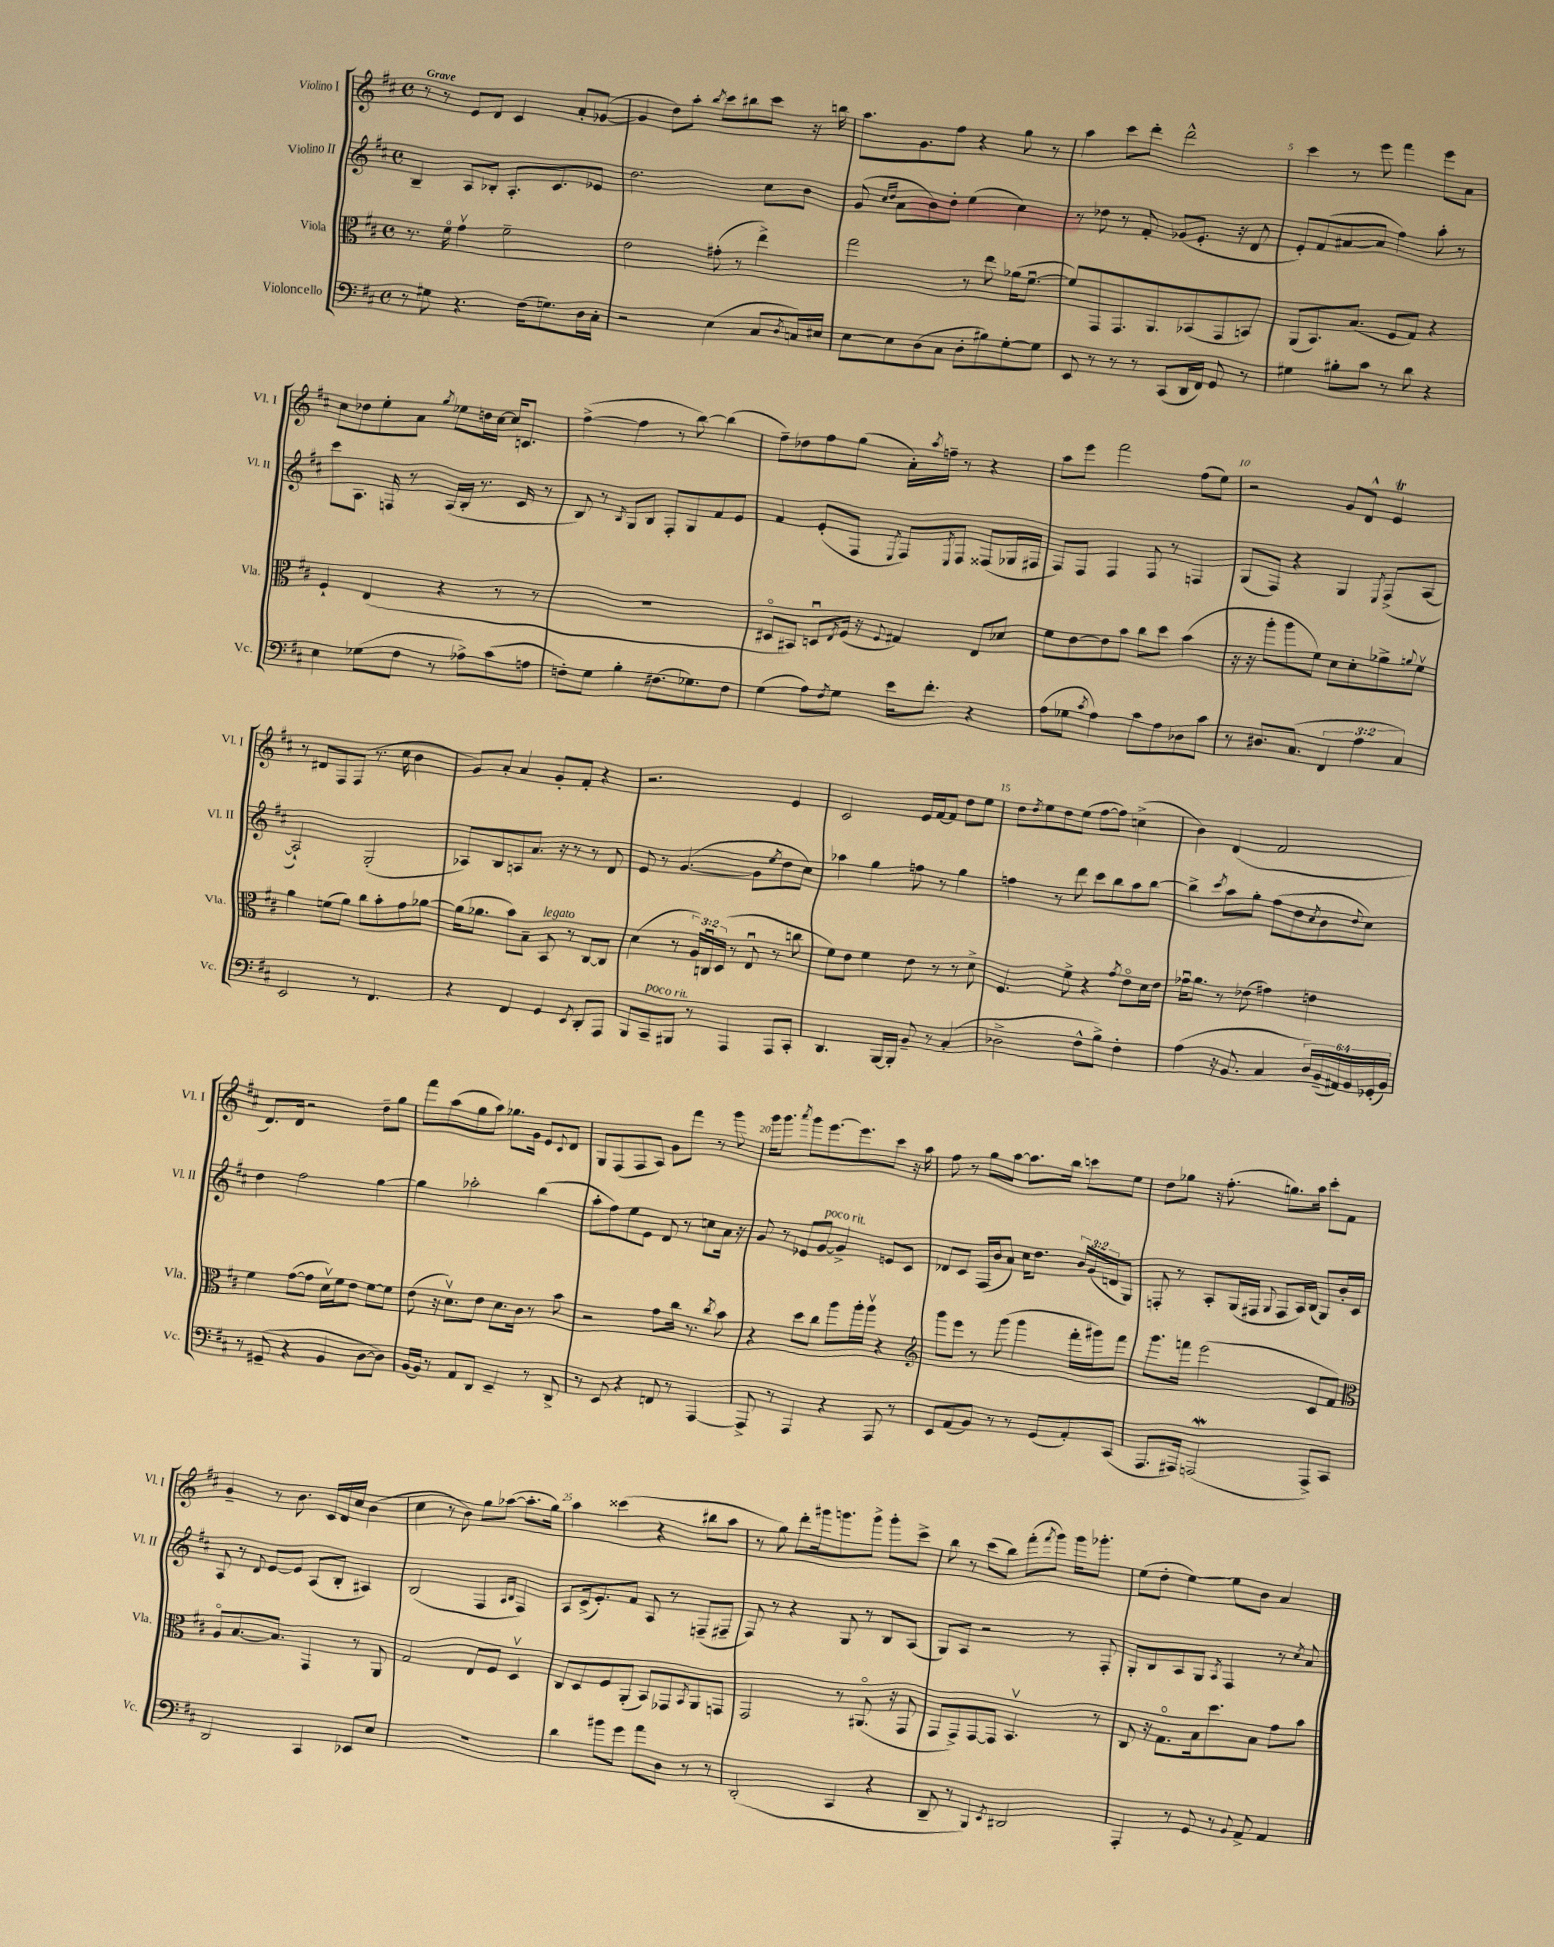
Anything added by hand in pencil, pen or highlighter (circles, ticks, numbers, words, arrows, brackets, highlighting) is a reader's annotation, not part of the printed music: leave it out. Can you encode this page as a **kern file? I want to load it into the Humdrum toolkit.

**kern	**kern	**kern	**kern
*part4	*part3	*part2	*part1
*staff4	*staff3	*staff2	*staff1
*I"Violoncello	*I"Viola	*I"Violino II	*I"Violino I
*I'Vc.	*I'Vla.	*I'Vl. II	*I'Vl. I
*clefF4	*clefC3	*clefG2	*clefG2
*k[f#c#]	*k[f#c#]	*k[f#c#]	*k[f#c#]
*M4/4	*M4/4	*M4/4	*M4/4
*met(c)	*met(c)	*met(c)	*met(c)
=1	=1	=1	=1
!	!	!	!LO:TX:a:B:t=Grave
8r	8.r	4B~/	8r
8G#X\	.	.	8r
.	16f#\	.	.
4.r	4gv\	8A/L	8e/L
.	.	8B-X'/J	8d/J
.	2f#~\	8.A'/L	4c#/
(16F#\KL	.	.	.
8.Gn\)	.	8.c#/	.
.	.	.	8a'/L
16D\L	.	8e-X/J	([8g-X/J
16C#'\JJ	.	.	.
=2	=2	=2	=2
2r	2e\	2.dd\	4g-/]
.	.	.	8dd\L)
.	.	.	8aa'\J
.	.	.	8qbb/
(4E\	(8g#X'\	.	8ccc#\L
.	8r	.	8bb#X\
8C#/L	4ee^\)	8cc#\L	8ccc#\J
8qD/	.	.	.
16Cn/L)	.	8b\J	16r
16E#X/JJ	.	.	16bbn\
=3	=3	=3	=3
[8E\L	2gg\	(8g/	8.aa\L
.	.	16qqcc#/LL	.
.	.	16qqdd/JJ	.
8E\]	.	8a\L	.
.	.	.	8.g\
(8D\	.	8b\)	.
8C#\J	.	8dd'\J	8ff#\J
8D'\L	8r	(4ee\	4r
8B#X\)	8ee\	.	.
[8G'\	(16a-X\KL	4cc#\)	8gg\
.	[8.f#u\J	.	.
8G\J]	.	.	8r
=4	=4	=4	=4
8EE/	8f#/L])	8r	4aa\
8r	8GG/	8dd-X\	.
8r	8.GG/	8r	8ccc#\L
8r	.	8f#'/	8ddd'\J
.	8.AA/	.	.
(8CC#/L	.	(8g-X/L	2ddd^^\
16DD/L	(8BB-X/	8.e'/J	.
16FF#/JJ)	.	.	.
8GG/	8GG/	.	.
.	.	16r	.
8r	8BBn/J)	8d/	.
=5	=5	=5	=5
4G#X\	(8AA/L	8e'/L)	4ccc#\
.	8.BB/)	(8f#/	.
8B#X'\L	.	[8a#X/	8r
.	(8.B/J	.	.
8c#\J	.	8a#/J]	8eee\
8r	8F#/L	4ff#\)	4fff#\
8d\	8G/J)	.	.
4r	4r	8aa'\	8eee\L
.	.	8r	8a\J
!!LO:LB:g=z
=6	=6	=6	=6
4E\	4F#`/	8ccc#\L	8cc#\L
.	.	8.A\J	8dd-X\
(8G-X\L	(4E/	.	8ee'\
.	.	16Fn/	.
8F#\J	.	8r	8a\J
.	.	.	8qgg/
8r	4r	(16A/LL	8ee-X\L
.	.	16B'/JJ	.
8A-X^\L)	.	8.r	16ddn\L
.	.	.	[16cc#\JJ
(8c#\	8r	.	16cc#/KL]
.	.	16c#/	8.cn/J
8An\J	8r	8r	.
=7	=7	=7	=7
8Fn'\L)	1r	8B/)	([4ff#^\
8G\J	.	8r	.
.	.	8qB/	.
4B'\	.	8G/L	4ff#\]
.	.	8B/J	.
(8.F#X\L	.	8F#'/L	8r
.	.	8G/	[8bb\)
8.G-X\)	.	.	.
.	.	8f#/	(4bb\]
8F#\J	.	8e/J	.
=8	=8	=8	=8
(4G\	8D#X/L	4f#/	8ff#~\L)
.	8BB#X/J)	.	8dd-X\
8A\L)	8Dnu/L	(8e'/L	8ff#\
8qF#/	8qE/	.	.
8G\J	(16F#/Jk	8F#/J	(8gg\J
.	16r	.	.
.	8qqF#/	8qE/	.
16e\KL	4G#X/)	8F#/L)	16a'\LL)
.	.	.	8qaa/
8.f#'\J	.	.	16ffn~\JJ
.	.	8qE/	.
.	.	8F#/J	8r
4r	8E/L	(8F##X/L	4r
.	8d-X/J	16G-X/L	.
.	.	16F#X/JJ	.
=9	=9	=9	=9
(8A\L	8f#\L	8F#/L)	8aa\L
8G-X\J	[8e\	8F#/J	8eee\J
8qc#/	.	.	.
4A\)	8e\]	4F#/	2fff#\
.	8b\J	.	.
8c#\L	8cc#\L	8F#/	.
8A\	8dd\J	8r	.
8D-X\	(4b\	4Fn/	(8ff#\L
8c#\J	.	.	8ee\J)
=10	=10	=10	=10
8r	16r	(8G/L	2r
.	16r	.	.
8.D#X/L	8aa'\L	8F#/J)	.
.	8aa\	4r	.
(8.C#/J	.	.	.
.	8f#\J)	.	.
6FF#/	8d\L	4G/	8g/L
.	8d'\	.	8d^^/J
6A\	.	.	.
.	.	8qE/	.
.	8a-X^\	(8F#^/L	4eT/
6C#/)	.	.	.
.	8qqan/	.	.
.	8f#v\J	[8A/J	.
!!LO:LB:g=z
=11	=11	=11	=11
2EE/	4a\	2A`/])	8r
.	.	.	8d#X/L
.	(8fn\L	.	8F#/
.	8a\J)	.	(8F#/J
8r	8cc#\L	(2G'/	8.r
4.FF#/	8b'\	.	.
.	.	.	16cc#\
.	8g\	.	4b\
.	[8a-X\J	.	.
=12	=12	=12	=12
4r	(16a-\KL]	8A-X/L)	8g/L)
.	8.a-X\J	.	.
.	.	8B/	8a'/J
4FF#/	8b\L)	8An/	4a/
.	8B~\J	8.a/J	.
!	!LO:TX:a:i:t=legato	!	!
4GG/	8BB/	.	8g'/L
.	.	16r	.
.	8r	8r	8f#'/J
8qEE/	.	.	.
8DD'/L	[8C#/L	8r	4r
8AAA/J	8C#/J]	8d/	.
=13	=13	=13	=13
8BBB/L	(4d\	8e/	2.r
!LO:TX:a:i:t=poco rit.	!	!	!
8CC#~/	.	8r	.
8BBB#X/J	8r	([4.g/	.
8r	24A/LL)	.	.
.	24Cnu/	.	.
.	(24D/JJ	.	.
4AAA/	8r	.	.
.	8Eu/	8g\L]	.
.	.	8qee/	.
8AAA/L	8r	8dd\	4e/
8CC#'/J	8ccn\	8cc#\J)	.
=14	=14	=14	=14
4.DD/	8f#\L)	4aa-X\	2c#/
.	8e\J	.	.
.	4f#\	4gg\	.
[16BBB/LL	.	.	.
16BBB'/JJ]	.	.	.
8BB~/	8e\	8ffn\	16e/LL
.	.	.	[16f#/J
8r	8r	8r	8f#/J]
(4C#'/	8r	4gg\	8dd\L
.	8d^\	.	8ee\J
=15	=15	=15	=15
2D-X^\	4.F#/	4ffn\	8dd\L
.	.	.	8qdd/
.	.	.	8ee\
.	.	8r	8dd\
.	8f#^\	8ddd\	(8ee\J
8F#^^\L	4r	8ccc#\L	[8ff#\L
8B^\J)	.	8bb\	8ff#\J])
.	8qg/	.	.
4F#'\	8e\L	8aa\	(4ccn^\
.	16d\L	[8bb\J	.
.	16e\JJ	.	.
=16	=16	=16	=16
(4A\	16g-Xu\KL	4bb^\]	4b\)
.	8.a\J	.	.
.	.	8qccc#/	.
16r	8r	8aa\L	(4d/
8.BB/	.	.	.
.	(8e-X\	8gg'\J	.
4C#/	4g#X\)	(8ff#\L	2f#/
.	.	8dd\	.
.	.	8qcc#/	.
24D/LL)	4en\	8b\	.
(24BB~/	.	.	.
24AA#X/)	.	.	.
.	.	8qqdd/	.
24BB/	.	8cc#\J)	.
(24GG-X'/	.	.	.
24BB/JJ)	.	.	.
!!LO:LB:g=z
=17	=17	=17	=17
8r	4f#\	4dd\	8.d/L)
(8GG#X~/	.	.	.
.	.	.	16d/Jk
4r	([8g\L	2ff#\	2r
.	8g\J]	.	.
4BB/	16dv\LL)	.	.
.	16f#\J	.	.
.	8e\J	.	.
[8D\L	[8f#\L	[4gg\	8dd~\L
8D\J])	8f#\J]	.	8gg\J
=18	=18	=18	=18
(16BB/LL	(8e\	4gg\]	8fff#\L
16BB/JJ)	.	.	.
8r	16r	.	(8aa\
.	8.dv\L)	.	.
8AA/L	.	2aa-X'\	8gg\
8DD/J	8e\J	.	8aa\J)
4EE~/	8.d\L	.	8.gg-X\L
.	16c#\Jk	.	16g\Jk
8r	8r	(4bb\	8e/L
.	.	.	8qqc#/
8DD^/	8b\	.	8d/J
=19	=19	=19	=19
8r	2r	8aa'\L	8G/L
8EE/	.	8ff#\)	(8F#/
4r	.	8ee\	8F#/
.	.	8e\J	8A/J)
8FFn/	8g\L	8d/	8g\L
8r	16cc#\Jk	8r	8fff#\J
.	8.r	.	.
[4AAA/	.	8ccn\L	8r
.	8qcc#/	.	.
.	8b\	16a\Jk	8ggg\
.	.	16r	.
=20	=20	=20	=20
8AAA^/]	4r	8g/	16ggg\KL
.	.	.	8.ggg\J
8r	.	8r	.
.	.	.	8qaaa/
4AAA/	8dd\L	8e-X/L	8ggg\L
!	!	!LO:TX:a:i:t=poco rit.	!
.	8cc#\J	[8g/J	[8.eee\
4r	8aa\L	4g^/]	.
.	.	.	8.eee\]
.	16aa'\L	.	.
.	16aav\JJ	.	.
8AAA/	4r	8en/L	8ccc#\J
8r	.	8c#/J	16r
.	.	.	16aa\
=21	=21	=21	=21
*	*clefG2	*	*
8EE/L	8ggg\L	8d-X/L	8ff#\
(8AA/	8eee\J	8c#/J	8r
8BB/J)	8r	(16F#/LL	8gg\L
.	.	16b/J	.
8r	(8ggg\	8a/J)	[8aa\J
8r	4ggg\	16cc#\KL	8.aa\L]
.	.	8.dd\J	.
(8GG/L	.	.	.
.	.	.	16bb\Jk
8AA'/)	16fff#'\LL	24b/LL	8cccn\L
.	.	(24g/	.
.	16ggg#X\J)	.	.
.	.	24dn/J	.
(8CC#/J	8fff#\J	8G/J)	8ee\J
=22	=22	=22	=22
8.AAA/L	8.ggg\L	8Fn'/	8dd\L
.	.	8r	8gg-X\J
16AAA#X/Jk)	16fffn\Jk	.	.
(2AAAnW/	(2eee\	8A'/L	16r
.	.	.	(8.ff#'\
.	.	(16G/L	.
.	.	16F#X/JJ	.
.	.	8qqG/	.
.	.	8F#/L	8.ggn\L)
.	.	16A/L)	.
.	.	(16B/JJ	16aa\Jk
8AAA^/L)	8c#/L	8G/L)	8ccc#'\L
8CC#/J	8f#/J)	16b'/L	8f#\J
.	.	16c#/JJ	.
!!LO:LB:g=z
=23	=23	=23	=23
*	*clefC3	*	*
2DD/	8A/L	8A/	4g~/
.	[8.B/	8r	.
.	.	8qqd/	.
.	.	[8e/L	8r
.	8.B/J]	.	.
.	.	8e/J]	8.b\
4CC#/	4GG/	(8A/L	.
.	.	.	16c#/LL
.	.	8B'/J	16d/
.	.	.	16cc#/JJ
8EE-X/L	8r	4A#X/)	(4b\
8E/J	8AA/	.	.
=24	=24	=24	=24
1r	2G/	(2B/	4cc#\
.	.	.	8r
.	.	.	8b\)
.	8E/L	4F#/	8gg\L
.	8F#/J	.	([8aa-X\J
.	.	16qqA/LL	.
.	.	16qqB/JJ	.
.	4Dv/	4F#/)	8.aa-'\L]
.	.	.	16gg\Jk)
=25	=25	=25	=25
4d\	8C#/L	8A/L	4aa\
.	8D/	(16c#^/k	.
.	.	8.e'/)	.
8b#X\L	8F#/	.	(4ccc##X\
8g\J	(8AA'/J	8f#/J	.
8a\L	8BB/L)	8A/	4r
8D\J	8GG-X/	8r	.
.	8qBB/	.	.
8r	8AA/	(8Fn~/L	8bb#X\L
8r	8GGn/J	8F#X~/J	8aa\J
=26	=26	=26	=26
(2DD'/	2GG/	8F#/)	8r
.	.	8r	8gg\)
.	.	4r	8ddd'\L
.	.	.	16ggg#X\k
.	.	.	8.gggn\
4CC#/	8r	8G/	.
.	(8.AA#X/	8r	8ggg^\J
4r	.	8B/L	8ggg'\L
.	16r	.	.
.	8GG/	(8A/J	8ccc#^\J
=27	=27	=27	=27
8DD~/	8GG/L	8G/L)	8bb\
8r	8GG^/)	8A/J	8r
4BBB/)	[8GG/	2r	(8ccc#\L
.	8GG/J]	.	8bb\J)
8qEE/	.	.	.
2DD#X/	4.BBv/	.	(8fff#'\L
.	.	.	8qfff#/
.	.	.	8ggg\J)
.	.	8r	16ggg\KL
.	.	.	8.ggg-X'\J
.	8r	8F#'/	.
=28	=28	=28	=28
4AAA'/	8C#/	8G'/L	(8ee\L
.	16r	8B/	8dd'\J
.	8.G\L	.	.
8r	.	8A/	[4ee\)
8GG/	16B\k	8G/J	.
.	8.dd\	.	.
.	.	8qA/	.
8r	.	4F#/	8ee\L]
8qqBB/	.	.	.
8AA^/	8B\J	.	8b\J
4AA/	8g\L	8r	4a/
.	.	8qcc#/	.
.	8b\J	8a/	.
==	==	==	==
*-	*-	*-	*-
